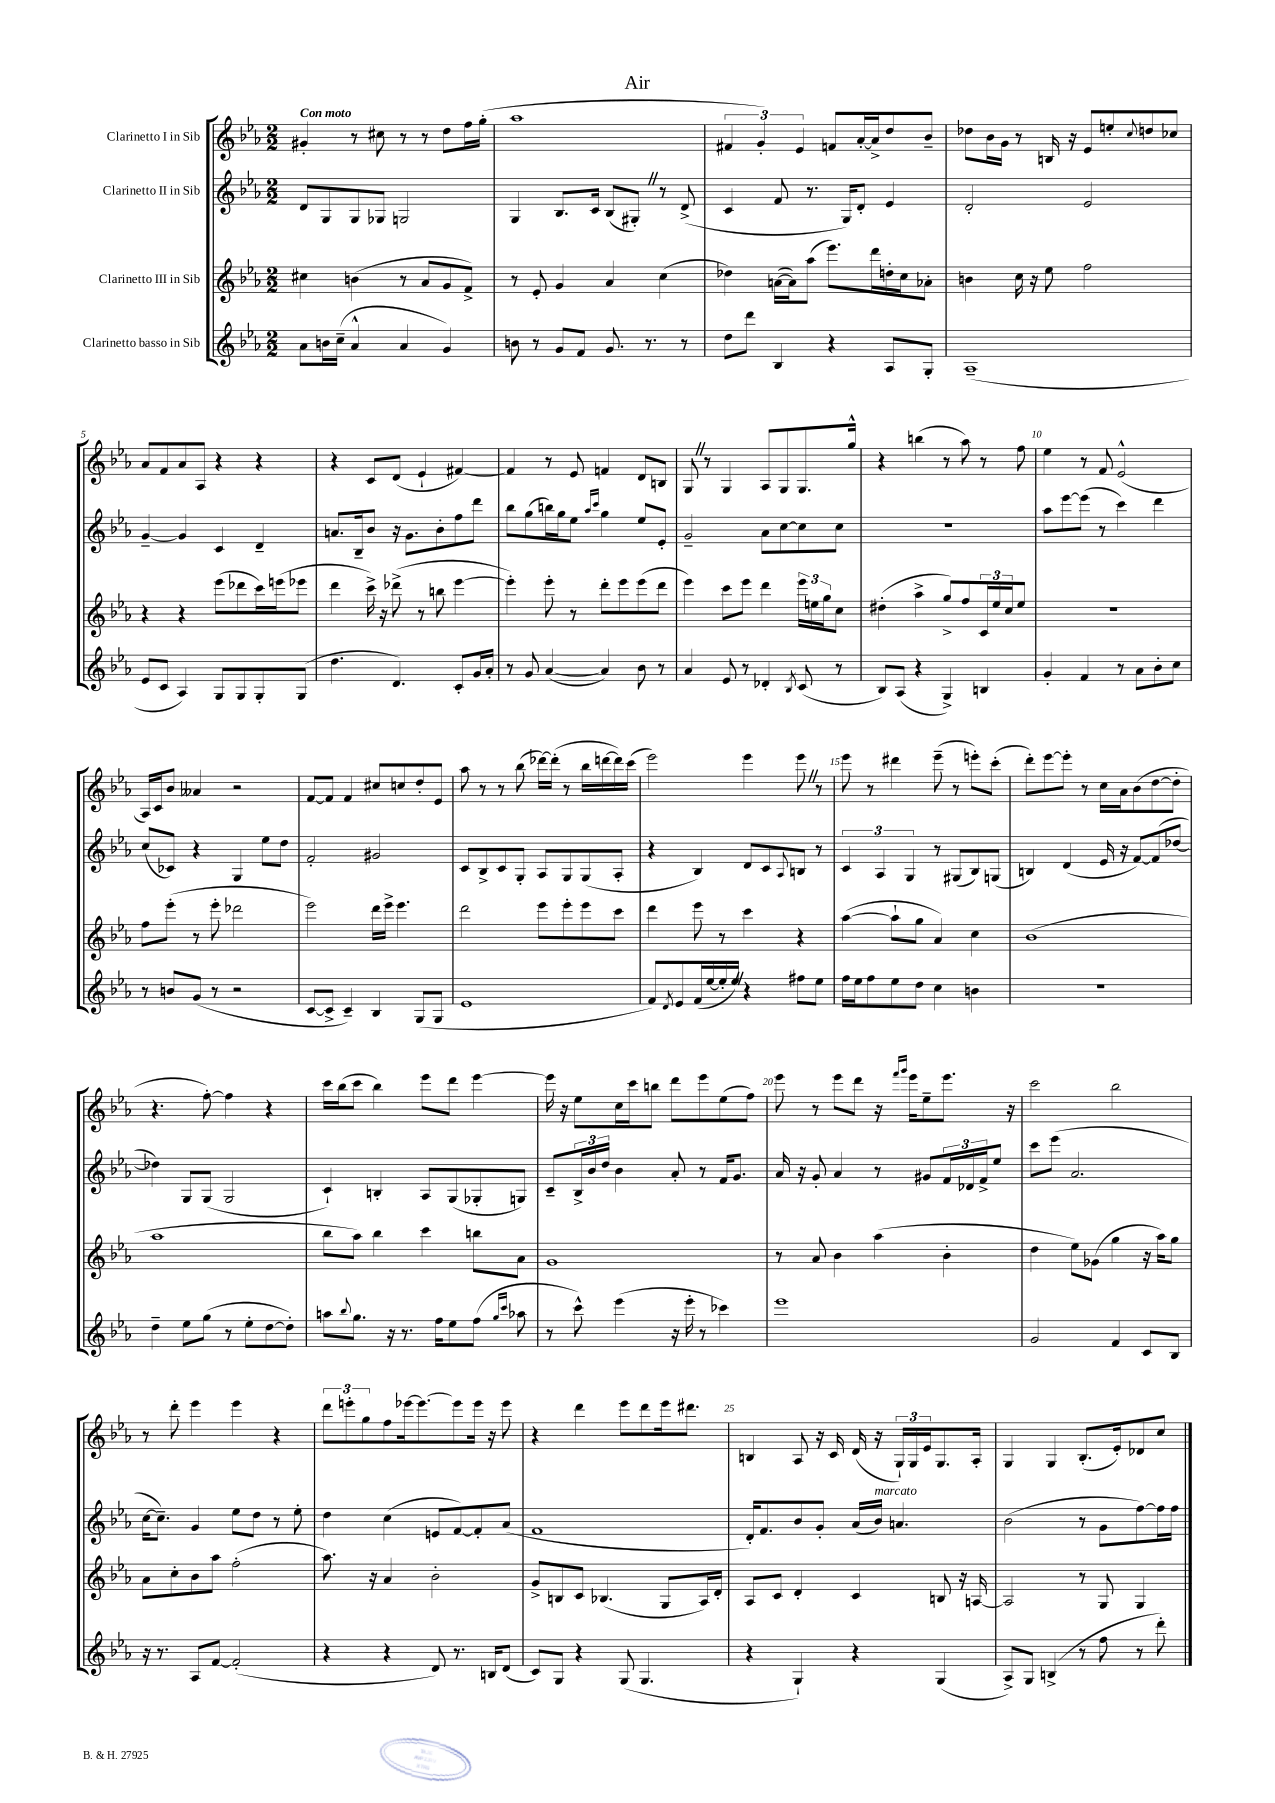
\header { title = "Air" }
<<
\new StaffGroup <<
\new Staff = "s0" \with { instrumentName = "Clarinetto I in Sib" } {
    \clef treble \key ees \major \numericTimeSignature \time 2/2 \tempo "Con moto"
    gis'4-. r8 cis''8 r8 r8 d''8 f''16 g''16-.( |
    aes''1 |
    \tuplet 3/2 { fis'4 g'4-.) ees'4 } f'8 aes'16~-. aes'16-> d''8 bes'8-- |
    des''8 bes'16 g'16 r8 b16 r16 ees'8 e''8-. \appoggiatura { c''8 } d''8 ces''8 |
    aes'8 f'8 aes'8 aes8 r4 r4 |
    r4 c'8 d'8( ees'4-! fis'4~) |
    fis'4 r8 ees'8 f'4 d'8 b8 |
    g8 \once \override BreathingSign.text = \markup { \musicglyph "scripts.caesura.straight" } \breathe r8 g4 aes8 g8 g8. g''16-^ |
    r4 b''4( r8 aes''8) r8 f''8 |
    ees''4 r8 f'8 ees'2-^( |
    aes16) c'16 bes'8 aeses'4 r2 |
    f'8~ f'8 f'4 cis''8 c''8 d''8-. ees'8 |
    aes''8 r8 r8 bes''8( des'''16~) des'''16-.( r8 bes''16 d'''16~ d'''16) c'''16( |
    ees'''2) ees'''4 ees'''8 \once \override BreathingSign.text = \markup { \musicglyph "scripts.caesura.straight" } \breathe r8 |
    ees'''8 r8 dis'''4 ees'''8--( r8 e'''8-.) c'''8-.( |
    d'''8-.) ees'''8~ ees'''8-. r8 c''16 aes'16 bes'8( d''8~ d''8-. |
    r4. f''8~-.) f''4 r4 |
    c'''16 bes''16( c'''8 bes''4) ees'''8 d'''8 ees'''4~ |
    ees'''16 r16 ees''8 c''16 c'''16 b''8 d'''8 ees'''8 ees''8( f''8) |
    ees'''8 r8 ees'''8 d'''8 r16 \grace { f'''16 g'''16 } ees'''16 ees''8-- ees'''8. r16 |
    c'''2 bes''2 |
    r8 d'''8-. ees'''4 ees'''4 r4 |
    \tuplet 3/2 { d'''8 e'''8-. g''8 } f''8 ees'''16~ ees'''8.~ ees'''8 ees'''16 r16 ees'''8 |
    r4 d'''4 ees'''8 d'''8 ees'''16 dis'''8. |
    b4 aes8 r16 c'16 d'16( r16 \tuplet 3/2 { g16-!) g16 ees'16 } g8. aes16-. |
    g4 g4 bes8.-.( ees'16-.) des'8 c''8 \bar "|." |
}
\new Staff = "s1" \with { instrumentName = "Clarinetto II in Sib" } {
    \clef treble \key ees \major \numericTimeSignature \time 2/2
    d'8 g8 g8 ges8 g2 |
    g4 bes8. c'16 bes8( gis8-.) \once \override BreathingSign.text = \markup { \musicglyph "scripts.caesura.straight" } \breathe r8 d'8->( |
    c'4 f'8 r8. g16) d'8-. ees'4 |
    d'2-. ees'2 |
    g'4~-- g'4 c'4 d'4-- |
    a'8. bes16-- bes'8 r16 g'8. bes'8-. f''8 d'''8 |
    bes''8 g''8( b''16) g''16 ees''8 \grace { aes''16 c'''16 } g''4 ees''8 ees'8-. |
    g'2-- aes'8 c''8~ c''8 c''8 |
    R1 |
    aes''8 ees'''8~ ees'''8( r8 c'''4) d'''4 |
    c''8( ces'8) r4 g4 ees''8 d''8 |
    f'2-. gis'2 |
    c'8 bes8-> c'8 g8-. aes8 g8 g8( aes8-. |
    r4 bes4) d'8 c'8 \appoggiatura { aes8 } b8 r8 |
    \tuplet 3/2 { c'4 aes4 g4 } r8 gis8( bes8) g8( |
    b4) d'4( ees'16 r16 f'8~) f'8( des''8~ |
    des''4) g8 g8( g2 |
    c'4-!) b4-. aes8 g8( ges8-. g8) |
    c'8-- \tuplet 3/2 { bes16-> bes'16 d''16 } bes'4 aes'8-. r8 f'16 g'8. |
    aes'16 r16 g'8-. aes'4 r8 gis'8 \tuplet 3/2 { f'16 des'16 f'16-> } ees''8 |
    c'''8 ees'''8( aes'2. |
    c''16~ c''8.--) g'4 ees''8 d''8 r8 ees''8-. |
    d''4 c''4( e'8 f'8~) f'8-. aes'8( |
    f'1 |
    d'16-.) f'8. bes'8 g'8-. aes'16( bes'16^\markup { \italic "marcato" }) a'4. |
    bes'2( r8 g'8 f''8~) f''16 f''16 \bar "|." |
}
\new Staff = "s2" \with { instrumentName = "Clarinetto III in Sib" } {
    \clef treble \key ees \major \numericTimeSignature \time 2/2
    cis''4 b'4( r8 aes'8 g'8 f'8->) |
    r8 ees'8-. g'4 aes'4 c''4( |
    des''4) a'16~( a'16) aes''8( ees'''8.) d'''16 d''16-. c''16 aes'8-. |
    b'4 c''16 r16 ees''8 f''2 |
    r4 r4 ees'''8( des'''8 c'''16) e'''16( ees'''8 |
    d'''4 c'''16->) r16 des'''8->( r8 b''8 ees'''4~ |
    ees'''4-.) ees'''8-. r8 d'''8-. ees'''8 ees'''8( d'''8 |
    ees'''4) c'''8 ees'''8 d'''4 \tuplet 3/2 { ees'''16 e''16 g''16 } c''8 |
    dis''4-.( aes''4-> g''8->) f''8 \tuplet 3/2 { c'16 ees''16 c''16 } ees''8 |
    r1 |
    f''8 ees'''8-.( r8 ees'''8-. des'''2 |
    ees'''2) d'''16 ees'''16-> ees'''4. |
    d'''2 ees'''8 ees'''8-. ees'''8 c'''8 |
    d'''4 ees'''8 r8 c'''4 r4 |
    aes''4~( aes''8-! g''8 aes'4) c''4 |
    bes'1( |
    aes''1 |
    bes''8 aes''8) bes''4 c'''4 b''8 aes'8 |
    g'1 |
    r8 aes'8 bes'4 aes''4( bes'4-. |
    d''4 ees''8) ges'8( g''4 r16 aes''16) g''8 |
    aes'8 c''8-. bes'8 aes''8 f''2-.( |
    aes''8.) r16 aes'4 bes'2-. |
    g'8-> b8 c'8 bes4.( g8 aes16) d'16-. |
    aes8 c'8 d'4-. c'4 b8 r16 a16~ |
    a2 r8 g8 g4 \bar "|." |
}
\new Staff = "s3" \with { instrumentName = "Clarinetto basso in Sib" } {
    \clef treble \key ees \major \numericTimeSignature \time 2/2
    aes'8 b'16 c''16--( aes'4-^ aes'4 g'4) |
    b'8 r8 g'8 f'8 g'8. r8. r8 |
    d''8 d'''8 bes4 r4 aes8 g8-. |
    aes1--( |
    ees'8 c'8 aes4) g8 g8 g8-. g8( |
    d''4. d'4.) c'8-. g'16 aes'16-. |
    r8 g'8 aes'4~( aes'4) bes'8 r8 |
    aes'4 ees'8 r8 des'4-. \acciaccatura { bes8 } c'8( r8 |
    bes8) aes8( r4 g4->) b4 |
    g'4-. f'4 r8 aes'8 bes'8-. c''8 |
    r8 b'8 g'8( r8 r2 |
    c'8~ c'8-> c'4--) bes4 g8( g8 |
    ees'1 |
    f'8) \acciaccatura { d'8 } ees'8 f'16( ees''16~ ees''16-. ees''16) \once \override BreathingSign.text = \markup { \musicglyph "scripts.caesura.straight" } \breathe r4 fis''8 ees''8 |
    f''16 ees''16 f''8 ees''8 d''8 c''4 b'4 |
    R1 |
    d''4-- ees''8 g''8( r8 ees''8-. d''8~ d''8-.) |
    a''8 \appoggiatura { bes''8 } g''8. r16 r8. f''16 ees''8 f''8( \grace { g''16 c'''16 } aes''8 |
    r8 c'''8-^) ees'''4( r16 ees'''16-. r8 ces'''4) |
    ees'''1 |
    g'2 f'4 c'8 bes8 |
    r16 r8. aes8 f'8~ f'2-.( |
    r4 r4 d'8) r8. b16 d'8( |
    c'8) g8 r4 g8( g4. |
    r4 g4-!) r4 g4( |
    aes8->) g8 b4->( r8 f''8 r8 d'''8-.) \bar "|." |
}
>>
>>
\layout { \context { \Score \override BarNumber.break-visibility = ##(#f #t #t) barNumberVisibility = #(every-nth-bar-number-visible 5) } }
